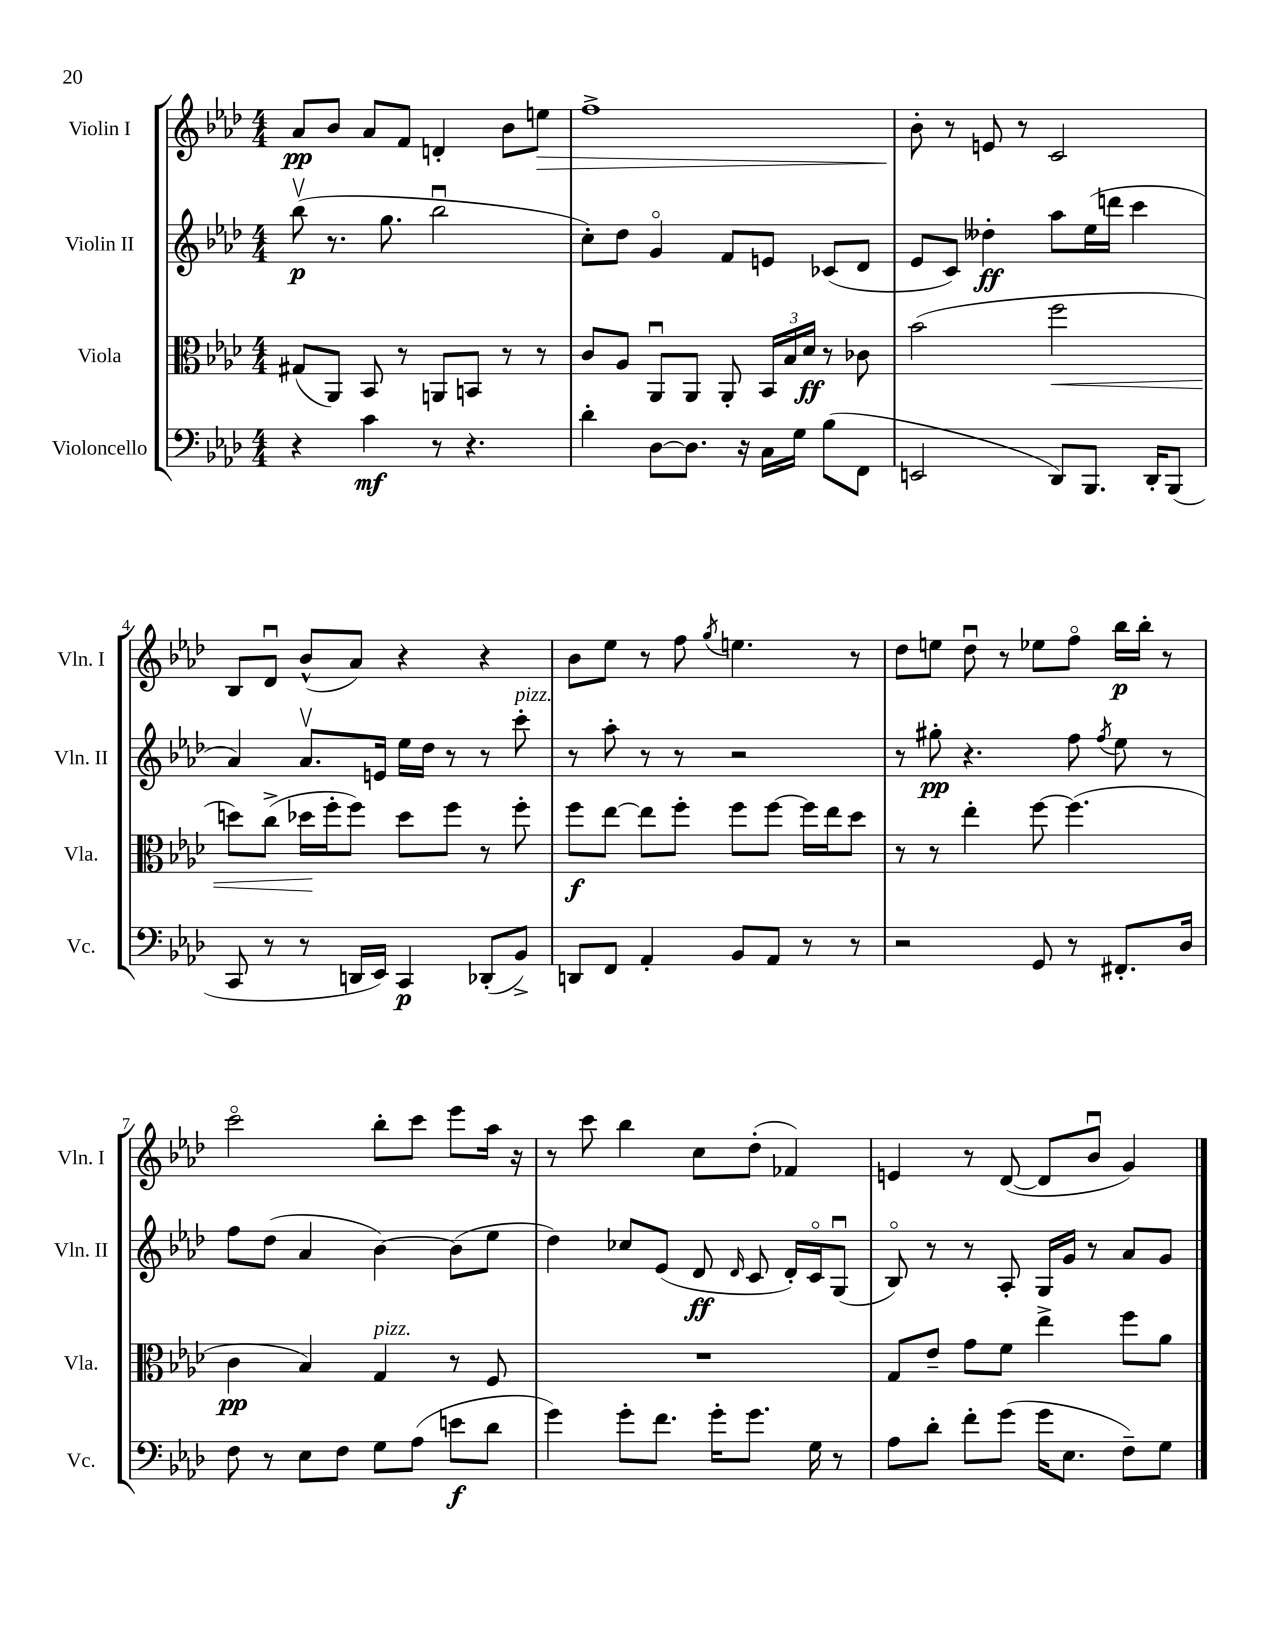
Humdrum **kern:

**kern	**kern	**kern	**kern
*staff4	*staff3	*staff2	*staff1
*clefF4	*clefC3	*clefG2	*clefG2
*k[b-e-a-d-]	*k[b-e-a-d-]	*k[b-e-a-d-]	*k[b-e-a-d-]
*M4/4	*M4/4	*M4/4	*M4/4
4r	(8G#	(8bb-v	8a-
.	8AA-)	8.r	8b-
4c	8BB-	.	8a-
.	.	8.gg	.
.	8r	.	8f
8r	8AA	2bb-u	4d'
4.r	8BB	.	.
.	8r	.	8b-
.	8r	.	8ee
=	=	=	=
4d-'	8c	8cc')	1ff^
.	8A-	8dd-	.
[8D-	8AA-u	4go	.
8.D-]	8AA-	.	.
.	8AA-'	8f	.
16r	.	.	.
16C	24BB-	8e	.
.	24B-	.	.
16G	.	.	.
.	24d-	.	.
(8B-	8r	(8c-	.
8FF	8c-	8d-	.
=	=	=	=
2EE	(2b-	8e-	8b-'
.	.	8c)	8r
.	.	4dd--'	8e
.	.	.	8r
8DD-)	2ff	8aa-	2c
8.BBB-	.	(16ee-	.
.	.	16ddd	.
.	.	4ccc	.
16DD-'	.	.	.
(8BBB-	.	.	.
=	=	=	=
8CC	8dd)	4a-)	8B-
8r	(8cc^	.	8d-u
8r	16dd-	8.a-v	(8b-^^
.	16ff'	.	.
16DD	8ff)	.	8a-)
16EE-)	.	16e	.
4CC	8dd-	16ee-	4r
.	.	16dd-	.
.	8ff	8r	.
(8DD-'	8r	8r	4r
8BB-^)	8ff'	8ccc'	.
=	=	=	=
8DD	8ff	8r	8b-
8FF	[8ee-	8aa-'	8ee-
4AA-'	8ee-]	8r	8r
.	8ff'	8r	8ff
.	.	.	8qgg
8BB-	8ff	2r	4.ee
8AA-	[8ff	.	.
8r	16ff]	.	.
.	16ee-	.	.
8r	8dd-	.	8r
=	=	=	=
2r	8r	8r	8dd-
.	8r	8gg#'	8ee
.	4ee-'	4.r	8dd-u
.	.	.	8r
8GG	[8ff	.	8ee-
8r	(4.ff]	8ff	8ffo
.	.	8qff	.
8.FF#'	.	8ee-	16bb-
.	.	.	16bb-'
.	.	8r	8r
16D-	.	.	.
=	=	=	=
8F	4c	8ff	2ccco
8r	.	(8dd-	.
8E-	4B-)	4a-	.
8F	.	.	.
8G	4G	[4b-)	8bb-'
(8A-	.	.	8ccc
8e	8r	(8b-]	8eee-
8d-	8F	8ee-	16aa-
.	.	.	16r
=	=	=	=
4g)	1r	4dd-)	8r
.	.	.	8ccc
8g'	.	8cc-	4bb-
8.f	.	(8e-	.
.	.	8d-	8cc
16g'	.	.	.
.	.	16qqd-	.
8.g	.	8c	(8dd-'
.	.	16d-')	4f-)
16G	.	16co	.
8r	.	(8Gu	.
=	=	=	=
8A-	8G	8B-o)	4e
8d-'	8e-~	8r	.
8f'	8g	8r	8r
(8g	8f	8A-'	([8d-
16g	4ee-^	16G	8d-]
8.E-	.	16g	.
.	.	8r	8b-u
8F~)	8ff	8a-	4g)
8G	8a-	8g	.
==	==	==	==
*-	*-	*-	*-
